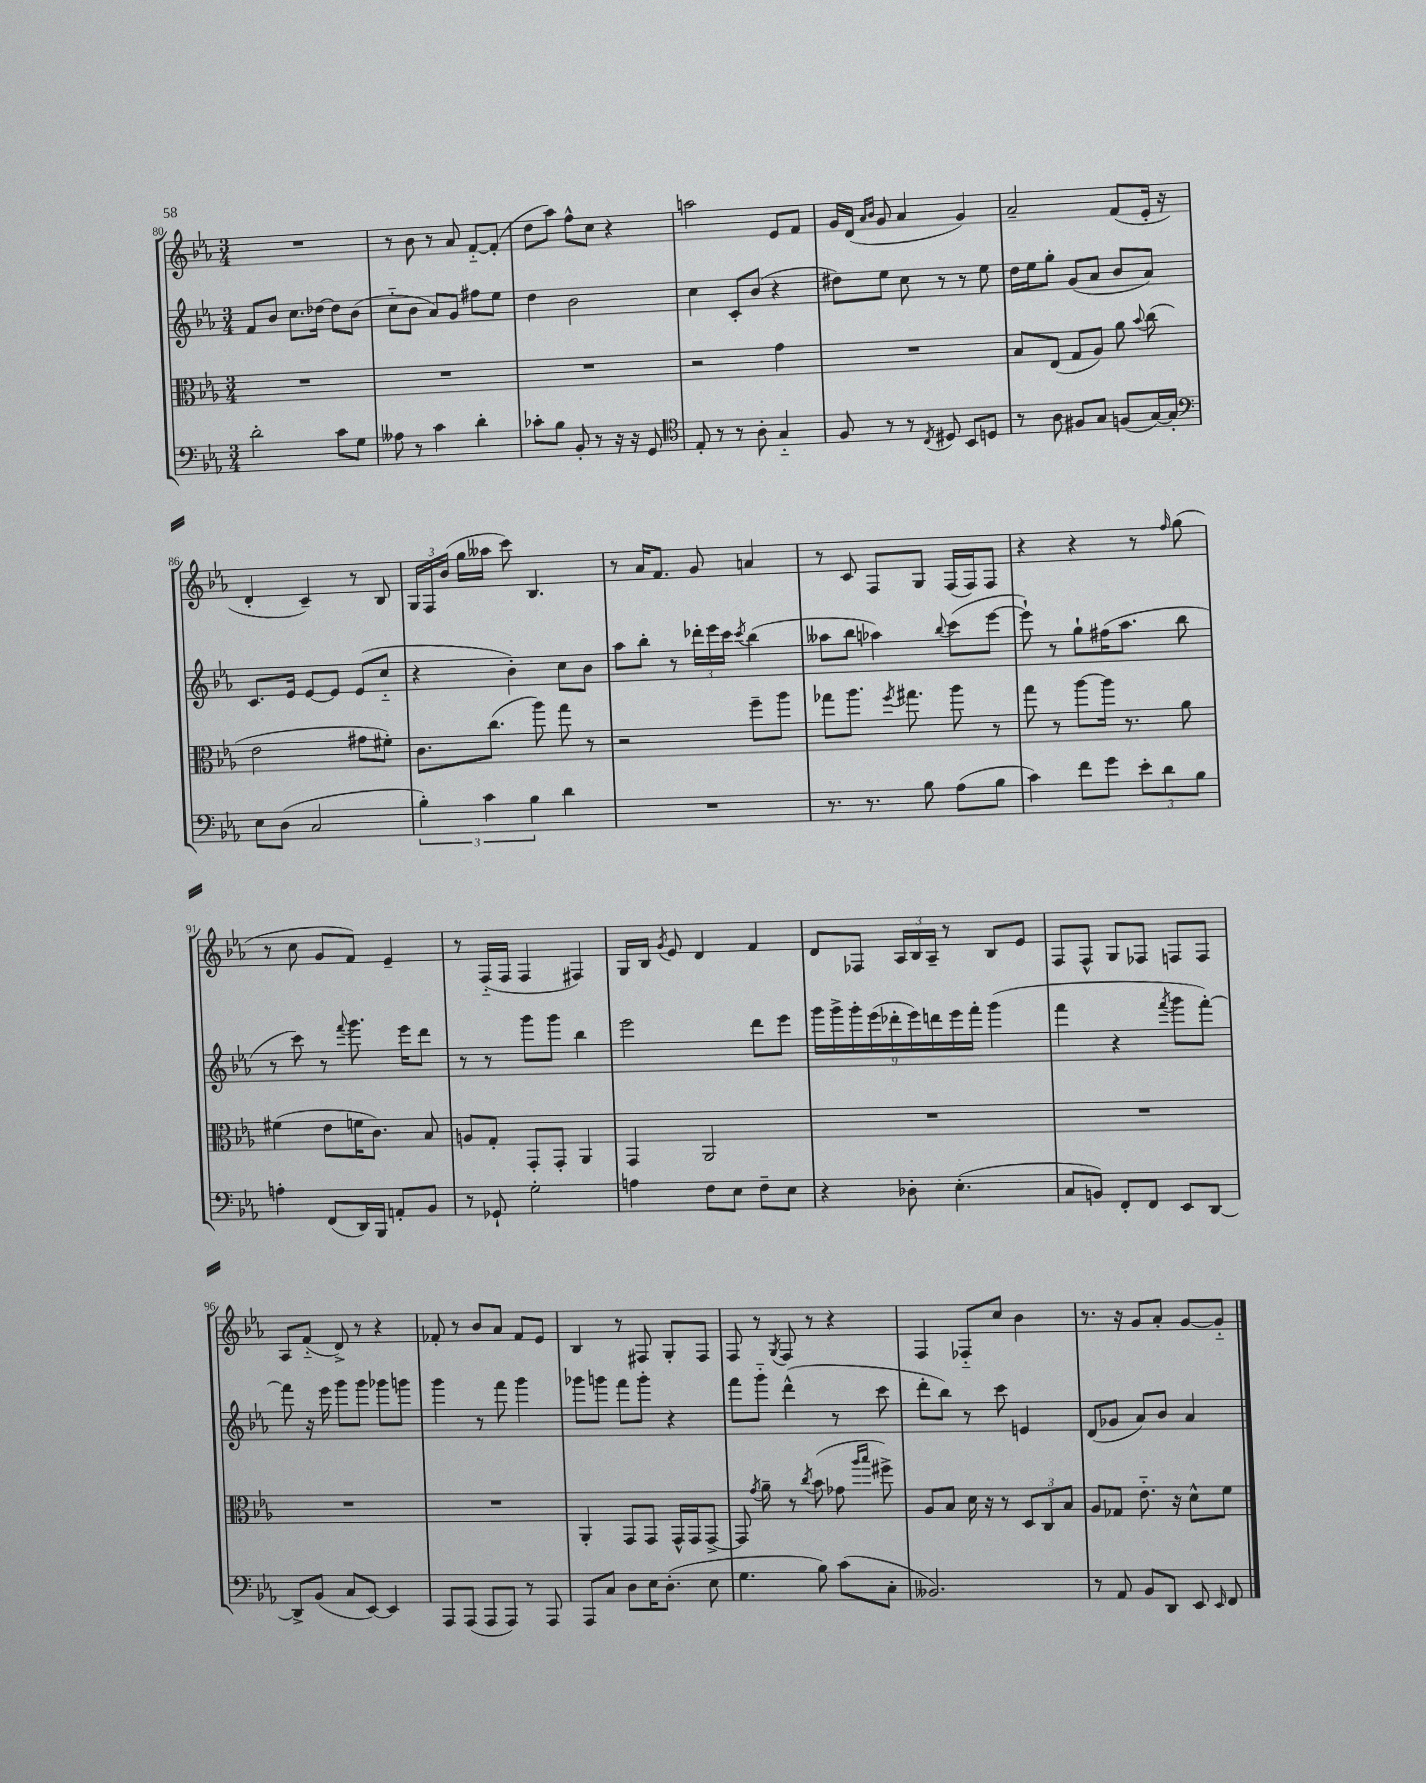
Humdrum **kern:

**kern	**kern	**kern	**kern
*part4	*part3	*part2	*part1
*staff4	*staff3	*staff2	*staff1
*clefF4	*clefC3	*clefG2	*clefG2
*k[b-e-a-]	*k[b-e-a-]	*k[b-e-a-]	*k[b-e-a-]
*M3/4	*M3/4	*M3/4	*M3/4
=80	=80	=80	=80
2d'\	2.r	8f/L	2.r
.	.	8b-/J	.
.	.	8.cc\L	.
.	.	[16dd-X\Jk	.
8c\L	.	8dd-\L]	.
8G\J	.	(8b-\J	.
=81	=81	=81	=81
8A--X\	2.r	8cc\L	8r
8r	.	8b-\J	8b-\
4c\	.	8a-/L)	8r
.	.	8g/J	8a-/
4d'\	.	8ff#X\L	[8f/L
.	.	8ee-\J	(8f'/J]
=82	=82	=82	=82
8c-X'\L	2.r	4dd\	8dd\L
8B-\J	.	.	8aa-\J)
8BB-'/	.	2b-\	8ff^^\L
8r	.	.	8cc\J
16r	.	.	4r
16r	.	.	.
8GG/	.	.	.
=83	=83	=83	=83
*clefC4	*	*	*
8E-'/	2r	4cc\	2aan\
8r	.	.	.
8r	.	8c'/L	.
8A-'\	.	(8b-/J	.
4G/	4g\	4r	8e-/L
.	.	.	8f/J
=84	=84	=84	=84
8F/	2.r	8dd#X\L)	16g/LL
.	.	.	(16d/JJ
.	.	.	16qqa-/LL
.	.	.	16qqb-/JJ
8r	.	8ee-\J	8g/
8r	.	8cc\	4a-/
8qC/	.	.	.
8D#X/	.	8r	.
8BB-/L	.	8r	4g/)
8Dn/J	.	8ee-\	.
=85	=85	=85	=85
8r	8B-/L	16dd\LL	2a-~/
.	.	16ee-\J	.
8A-\	(8E-/J	8gg'\J	.
8F#X/L	8G/L	(8g/L	.
8G/J	8A-/J)	8a-/J	.
(8Fn/L	8a-\	8b-/L	(8f/L
.	8qqb-/	.	.
[16G/L)	(8cc\	8a-/J)	16e-'/Jk
16G'/JJ]	.	.	16r
!!LO:LB:g=z
=86	=86	=86	=86
*clefF4	*	*	*
8E-\L	2e-\	8.c/L	4d'/
(8D\J	.	.	.
.	.	16e-/Jk	.
2C/	.	[8e-/L	4c~/)
.	.	8e-/J]	.
.	8g#X\L	(8e-/L	8r
.	8f#X'\J)	8cc/J	8B-/
=87	=87	=87	=87
6B-'\)	8.c\L	4r	24G/LL
.	.	.	24F/
.	.	.	(24b-/JJ
.	.	.	16gg\LL
6c\	.	.	.
.	(8.cc\J	.	16aa--X\JJ
.	.	4b-'\)	8ccc\)
6B-\	.	.	.
.	8aa-\)	.	4.B-/
4d\	8gg\	8cc\L	.
.	8r	8b-\J	.
=88	=88	=88	=88
2.r	2r	8aa-\L	8r
.	.	8bb-'\J	16a-/KL
.	.	.	8.f/J
.	.	8r	.
.	.	24ddd-X'\LL	8g/
.	.	24eee-\	.
.	.	24ccc\JJ	.
.	.	8qccc/	.
.	8ff~\L	(4bb-\	4an/
.	8aa-\J	.	.
=89	=89	=89	=89
8.r	8gg-X\L	8aa--X\L	8r
.	8.aa-\J	8bb-\J	8c/
8.r	.	.	.
.	.	4aa-X\)	8F/L
.	8qff/	.	.
.	8.gg#X\	.	.
8B-\	.	.	8G/J
.	.	8qqbb-/	.
(8A-\L	8aa-\	(8ccc\L	(16F/LL
.	.	.	16F/J)
8B-\J	8r	[8eee-\J	8F/J
=90	=90	=90	=90
4c\)	8gg\	8eee-`\])	4r
.	8r	8r	.
8f\L	[8aa-\L	8gg`\L	4r
8g\J	16aa-\Jk]	(16ff#X\K	.
.	8.r	8.aa-\J	.
12e-'\L	.	.	8r
12d\	.	.	.
.	.	.	16qqff/
.	8a-\	8bb-\	(8gg\
12B-\J	.	.	.
!!LO:LB:g=z
=91	=91	=91	=91
4An'\	(4f#X\	8r	8r
.	.	8ccc\)	8cc\
(8FF/L	8e-\L	8r	8g/L
.	.	8qqfff/	.
16DD/L)	16fn\K	8.ggg\	8f/J)
16BBB-/JJ	8.c\J)	.	.
8AAn'/L	.	.	4e-~/
.	.	16eee-\KL	.
8BB-/J	8B-/	8ddd\J	.
=92	=92	=92	=92
8r	8An/L	8r	8r
8GG-X`/	8G'/J	8r	(16F/LL
.	.	.	16F/JJ
2G'\	8GG'/L	8ggg\L	4F/
.	8GG'/J	8ggg\J	.
.	4AA-/	4bb-\	4F#X/)
=93	=93	=93	=93
4An\	4GG/	2eee-\	16G/LL
.	.	.	16B-/JJ
.	.	.	8qg/
.	.	.	8e-/
8F\L	2AA-/	.	4d/
8E-\J	.	.	.
8F~\L	.	8ddd\L	4f/
8E-\J	.	8eee-\J	.
=94	=94	=94	=94
4r	2.r	18ggg\LL	8d/L
.	.	18ggg^\	.
.	.	18ggg'\	.
.	.	.	8F-X/J
.	.	(18eee-\	.
.	.	18ddd-X'\	.
8D-X'\	.	.	24A-/LL
.	.	18eee-\)	.
.	.	.	24B-/
.	.	18dddn\	24A-~/JJ
(4.E-'\	.	.	8r
.	.	18eee-\	.
.	.	18fff'\JJ	.
.	.	(4ggg\	8B-/L
.	.	.	8e-/J
=95	=95	=95	=95
8C/L	2.r	4fff\	8F/L
8BBn/J)	.	.	8F^^/J
8FF'/L	.	4r	8G/L
8FF/J	.	.	8F-X/J
.	.	8qfff/	.
8EE-/L	.	8ggg\L	8Fn/L
[8DD/J	.	[8fff'\J)	8F/J
!!LO:LB:g=z
=96	=96	=96	=96
8DD^/L]	2.r	8fff\]	8A-/L
(8BB-/J	.	16r	(8f/J
.	.	16eee-\	.
8C/L	.	8ggg\L	8d^/)
[8EE-/J)	.	8ggg\J	8r
4EE-/]	.	8ggg-X\L	4r
.	.	8gggn\J	.
=97	=97	=97	=97
8AAA-/L	2.r	4ggg\	8f-X'/
(8AAA-/J	.	.	8r
8AAA-/L	.	8r	8b-/L
8AAA-/J)	.	8fff\	8a-/J
8r	.	4ggg\	8f-/L
8AAA-/	.	.	8e-/J
=98	=98	=98	=98
8AAA-/L	4AA-'/	8ggg-X\L	4B-/
8C/J	.	8gggn\J	.
8D\L	8GG/L	8fff\L	8r
16E-\K	8GG/J	8ggg'\J	8F#X/
(8.D'\J	.	.	.
.	16GG^^/LL	4r	8G'/L
.	16GG/J	.	.
8E-\	[8GG^/J	.	8F#/J
=99	=99	=99	=99
4.G\	8GG/]	8fff\L	8F/
.	8qg/	.	.
.	8a-~\	8ggg\J	8r
.	.	.	8qG/
.	8r	(4ddd^^\	8F/
.	8qcc/	.	.
8B-\)	(8b-\	.	8r
(8c\L	8g-X\	8r	4r
.	16qqaa-/LL	.	.
.	16qqbb-/JJ	.	.
8C'\J	8ff#X^\)	8ccc\	.
=100	=100	=100	=100
2.BB--X/)	8A-/L	8ddd'\L	4F/
.	8B-/J	8bb-\J)	.
.	16d\	8r	8F-X/L
.	16r	.	.
.	8r	8ccc\	8cc/J
.	12D/L	4en/	4b-\
.	12C/	.	.
.	12B-/J	.	.
=101	=101	=101	=101
8r	8A-/L	(8d/L	8.r
8AA-/	8G-X/J	8g-X/J	.
.	.	.	16r
8BB-/L	8.e-\	8a-/L)	8g/L
8DD/J	.	8b-/J	8a-'/J
.	16r	.	.
8EE-/	8d^^\L	4a-/	[8g/L
16qqEE-/	.	.	.
8FF/	8f\J	.	8g/J]
==	==	==	==
*-	*-	*-	*-
